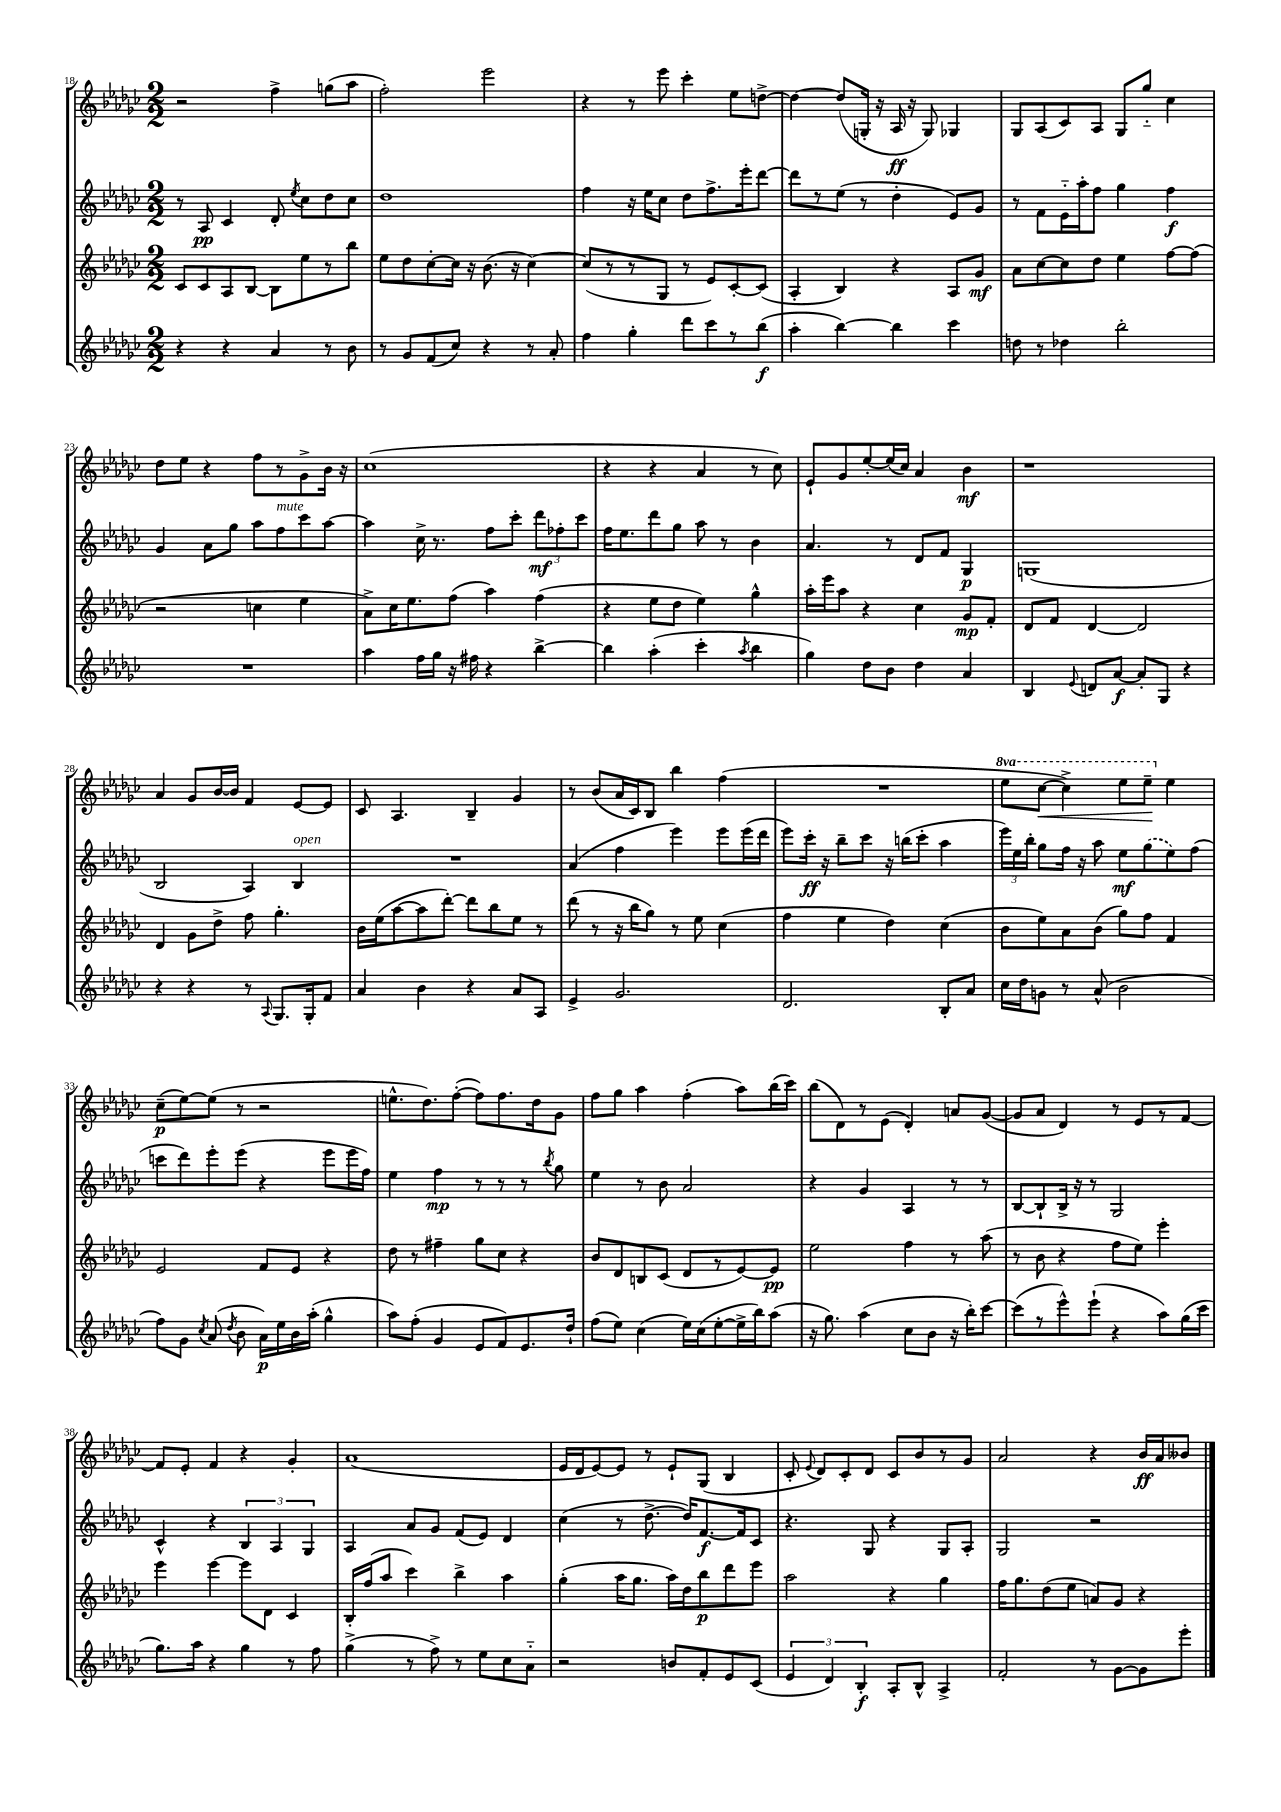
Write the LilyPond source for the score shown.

<<
\new StaffGroup <<
\new Staff = "s0" {
    \clef treble \key ges \major \numericTimeSignature \time 2/2 \set Staff.ottavationMarkups = #ottavation-simple-ordinals
    \autoBeamOff r2 f''4-> g''8[( aes''8] |
    f''2-.) ees'''2 |
    r4 r8 ees'''8 ces'''4-. ees''8[ d''8]~-> |
    d''4~ d''8[( g16]-. r16 aes16\ff r16 g8) ges4 |
    ges8[ aes8( ces'8) aes8] ges8[ ges''8]-_ ces''4 |
    des''8[ ees''8] r4 f''8[ r8 ges'8-> bes'16] r16 |
    ces''1( |
    r4 r4 aes'4 r8 ces''8) |
    ees'8[-! ges'8 ees''8~-. ees''16( ces''16]) aes'4 bes'4\mf |
    r1 |
    aes'4 ges'8[ bes'16~ bes'16] f'4 ees'8[~ ees'8] |
    ces'8 aes4. bes4-- ges'4 |
    r8 bes'8[( aes'16 ces'16) bes8] bes''4 f''4( |
    R1 |
    \ottava #1 ees'''8[ ces'''8]~\< ces'''4->) ees'''8[ ees'''8]--\! \ottava #0 ees''4 |
    ces''8[--\p( ees''8~) ees''8]( r8 r2 |
    e''8.[-^ des''8.) f''8]~-.( f''8[) f''8. des''16 ges'8] |
    f''8[ ges''8] aes''4 f''4-.( aes''8[) bes''16( ces'''16]) |
    bes''8[( des'8) r8 ees'8]( des'4-.) a'8[ ges'8]~( |
    ges'8[ aes'8] des'4) r8 ees'8[ r8 f'8]~ |
    f'8[ ees'8]-. f'4 r4 ges'4-. |
    aes'1( |
    ees'16[ des'16 ees'8~) ees'8] r8 ees'8[-! ges8]( bes4 |
    ces'8-. \appoggiatura { ees'8 } des'8[) ces'8-. des'8] ces'8[ bes'8 r8 ges'8] |
    aes'2 r4 bes'16[\ff aes'16 beses'8] \bar "|." |
}
\new Staff = "s1" {
    \clef treble \key ges \major \numericTimeSignature \time 2/2
    \autoBeamOff r8 aes8\pp ces'4 des'8-. \acciaccatura { ees''8 } ces''8[ des''8 ces''8] |
    des''1 |
    f''4 r16 ees''16[ ces''8] des''8[ f''8.-> ees'''16-. des'''8]~ |
    des'''8[ r8 ees''8]( r8 des''4-. ees'8[) ges'8] |
    r8 f'8[ ees'16-_ aes''16-. f''8] ges''4 f''4\f |
    ges'4 aes'8[ ges''8] aes''8[ f''8^\markup { \italic "mute" } ces'''8 aes''8]~ |
    aes''4 ces''16-> r8. f''8[ ces'''8]-. \tuplet 3/2 { des'''8[\mf fes''8-. ces'''8] } |
    f''16[ ees''8. des'''8 ges''8] aes''8 r8 bes'4 |
    aes'4. r8 des'8[ f'8] ges4\p |
    g1( |
    bes2 aes4) bes4^\markup { \italic "open" } |
    R1 |
    aes'4( f''4 ees'''4) ees'''8[ ees'''16( des'''16] |
    ees'''8[) ces'''16]-.\ff r16 bes''8[-- ces'''8] r16 b''16[( ces'''8]-. aes''4 |
    \tuplet 3/2 { ees'''16[) ees''16 bes''16]-. } ges''8[ f''16] r16 aes''8 ees''8[\mf \once \slurDashed ges''8( ees''8) f''8]( |
    c'''8[ des'''8) ees'''8-. ees'''8]( r4 ees'''8[ ees'''16 f''16]) |
    ees''4 f''4\mp r8 r8 r8 \acciaccatura { bes''8 } ges''8 |
    ees''4 r8 bes'8 aes'2 |
    r4 ges'4 aes4 r8 r8 |
    bes8[~ bes8-! bes16]-> r16 r8 ges2 |
    ces'4-^ r4 \tuplet 3/2 { bes4 aes4 ges4 } |
    aes4 aes'8[ ges'8] f'8[( ees'8]) des'4 |
    ces''4( r8 des''8.~-> des''16[) f'8.~\f f'16 ces'8] |
    r4. ges8 r4 ges8[ aes8]-. |
    ges2 r2 \bar "|." |
}
\new Staff = "s2" {
    \clef treble \key ges \major \numericTimeSignature \time 2/2
    \autoBeamOff ces'8[ ces'8 aes8 bes8]~ bes8[ ees''8 r8 bes''8] |
    ees''8[ des''8 ces''8~-. ces''16] r16 bes'8.( r16 ces''4~) |
    ces''8[( r8 r8 ges8] r8 ees'8[) ces'8~-. ces'8]( |
    aes4-. bes4) r4 aes8[ ges'8]\mf |
    aes'8[ ces''8~ ces''8 des''8] ees''4 f''8[~ f''8]( |
    r2 c''4 ees''4 |
    aes'8[->) ces''16 ees''8. f''8]( aes''4) f''4( |
    r4 ees''8[ des''8] ees''4) ges''4-^ |
    aes''16[-. ees'''16 aes''8] r4 ces''4 ges'8[\mp f'8]-. |
    des'8[ f'8] des'4~ des'2 |
    des'4 ges'8[ des''8]-> f''8 ges''4.-. |
    bes'16[ ees''16( aes''8~ aes''8 des'''8]~-.) des'''8[ bes''8 ees''8] r8 |
    des'''8( r8 r16 bes''16[ ges''8]) r8 ees''8 ces''4( |
    f''4 ees''4 des''4) ces''4( |
    bes'8[ ees''8) aes'8 bes'8]( ges''8[) f''8] f'4 |
    ees'2 f'8[ ees'8] r4 |
    des''8 r8 fis''4-- ges''8[ ces''8] r4 |
    bes'8[ des'8 b8 ces'8]( des'8[ r8 ees'8~) ees'8]\pp |
    ees''2 f''4 r8 aes''8( |
    r8 bes'8 r4 f''8[ ees''8]) ees'''4-. |
    ees'''4 ees'''4~ ees'''8[ des'8] ces'4 |
    bes16[-. f''16( aes''8] ces'''4) bes''4-> aes''4 |
    ges''4-.( aes''16[ ges''8.] aes''16[) des''16 bes''8\p des'''8 ees'''8] |
    aes''2 r4 ges''4 |
    f''16[ ges''8. des''8( ees''8] a'8[) ges'8] r4 \bar "|." |
}
\new Staff = "s3" {
    \clef treble \key ges \major \numericTimeSignature \time 2/2
    \autoBeamOff r4 r4 aes'4 r8 bes'8 |
    r8 ges'8[ f'8( ces''8]) r4 r8 aes'8-. |
    f''4 ges''4-. des'''8[ ces'''8 r8 bes''8]\f( |
    aes''4-. bes''4~) bes''4 ces'''4 |
    d''8 r8 des''4 bes''2-. |
    R1 |
    aes''4 f''16[ ges''16] r16 fis''16 r4 bes''4~-> |
    bes''4 aes''4-.( ces'''4-. \acciaccatura { aes''8 } bes''4 |
    ges''4) des''8[ bes'8] des''4 aes'4 |
    bes4 \appoggiatura { ees'8 } d'8[ aes'8]~\f aes'8[-. ges8] r4 |
    r4 r4 r8 \appoggiatura { aes8 } ges8.[ ges16-. f'8] |
    aes'4 bes'4 r4 aes'8[ aes8] |
    ees'4-> ges'2. |
    des'2. bes8[-. aes'8] |
    ces''16[ des''16 g'8] r8 aes'8-^( bes'2 |
    f''8[) ges'8] \acciaccatura { ces''8 } aes'8( \acciaccatura { des''8 } bes'8 aes'16[\p) ees''16 bes'16 aes''16]-.( ges''4-^ |
    aes''8[) f''8]-.( ges'4 ees'8[ f'8) ees'8. des''16]-! |
    f''8[( ees''8]) ces''4( ees''16[) ces''16( ees''8~-. ees''16-> bes''16) aes''8]( |
    r16 ges''8.) aes''4( ces''8[ bes'8] r16 bes''16[-.) ces'''8]~ |
    ces'''8[( r8 ees'''8-^) ees'''8]-!( r4 aes''8[) ges''16( ces'''16] |
    ges''8.[) aes''16] r4 ges''4 r8 f''8 |
    ges''4->( r8 f''8->) r8 ees''8[ ces''8 aes'8]-_ |
    r2 b'8[ f'8-. ees'8 ces'8]( |
    \tuplet 3/2 { ees'4 des'4) bes4-.\f } aes8[-. bes8]-^ aes4-> |
    f'2-. r8 ges'8[~ ges'8 ees'''8]-. \bar "|." |
}
>>
>>
\layout { \context { \Score currentBarNumber = #18 } }
